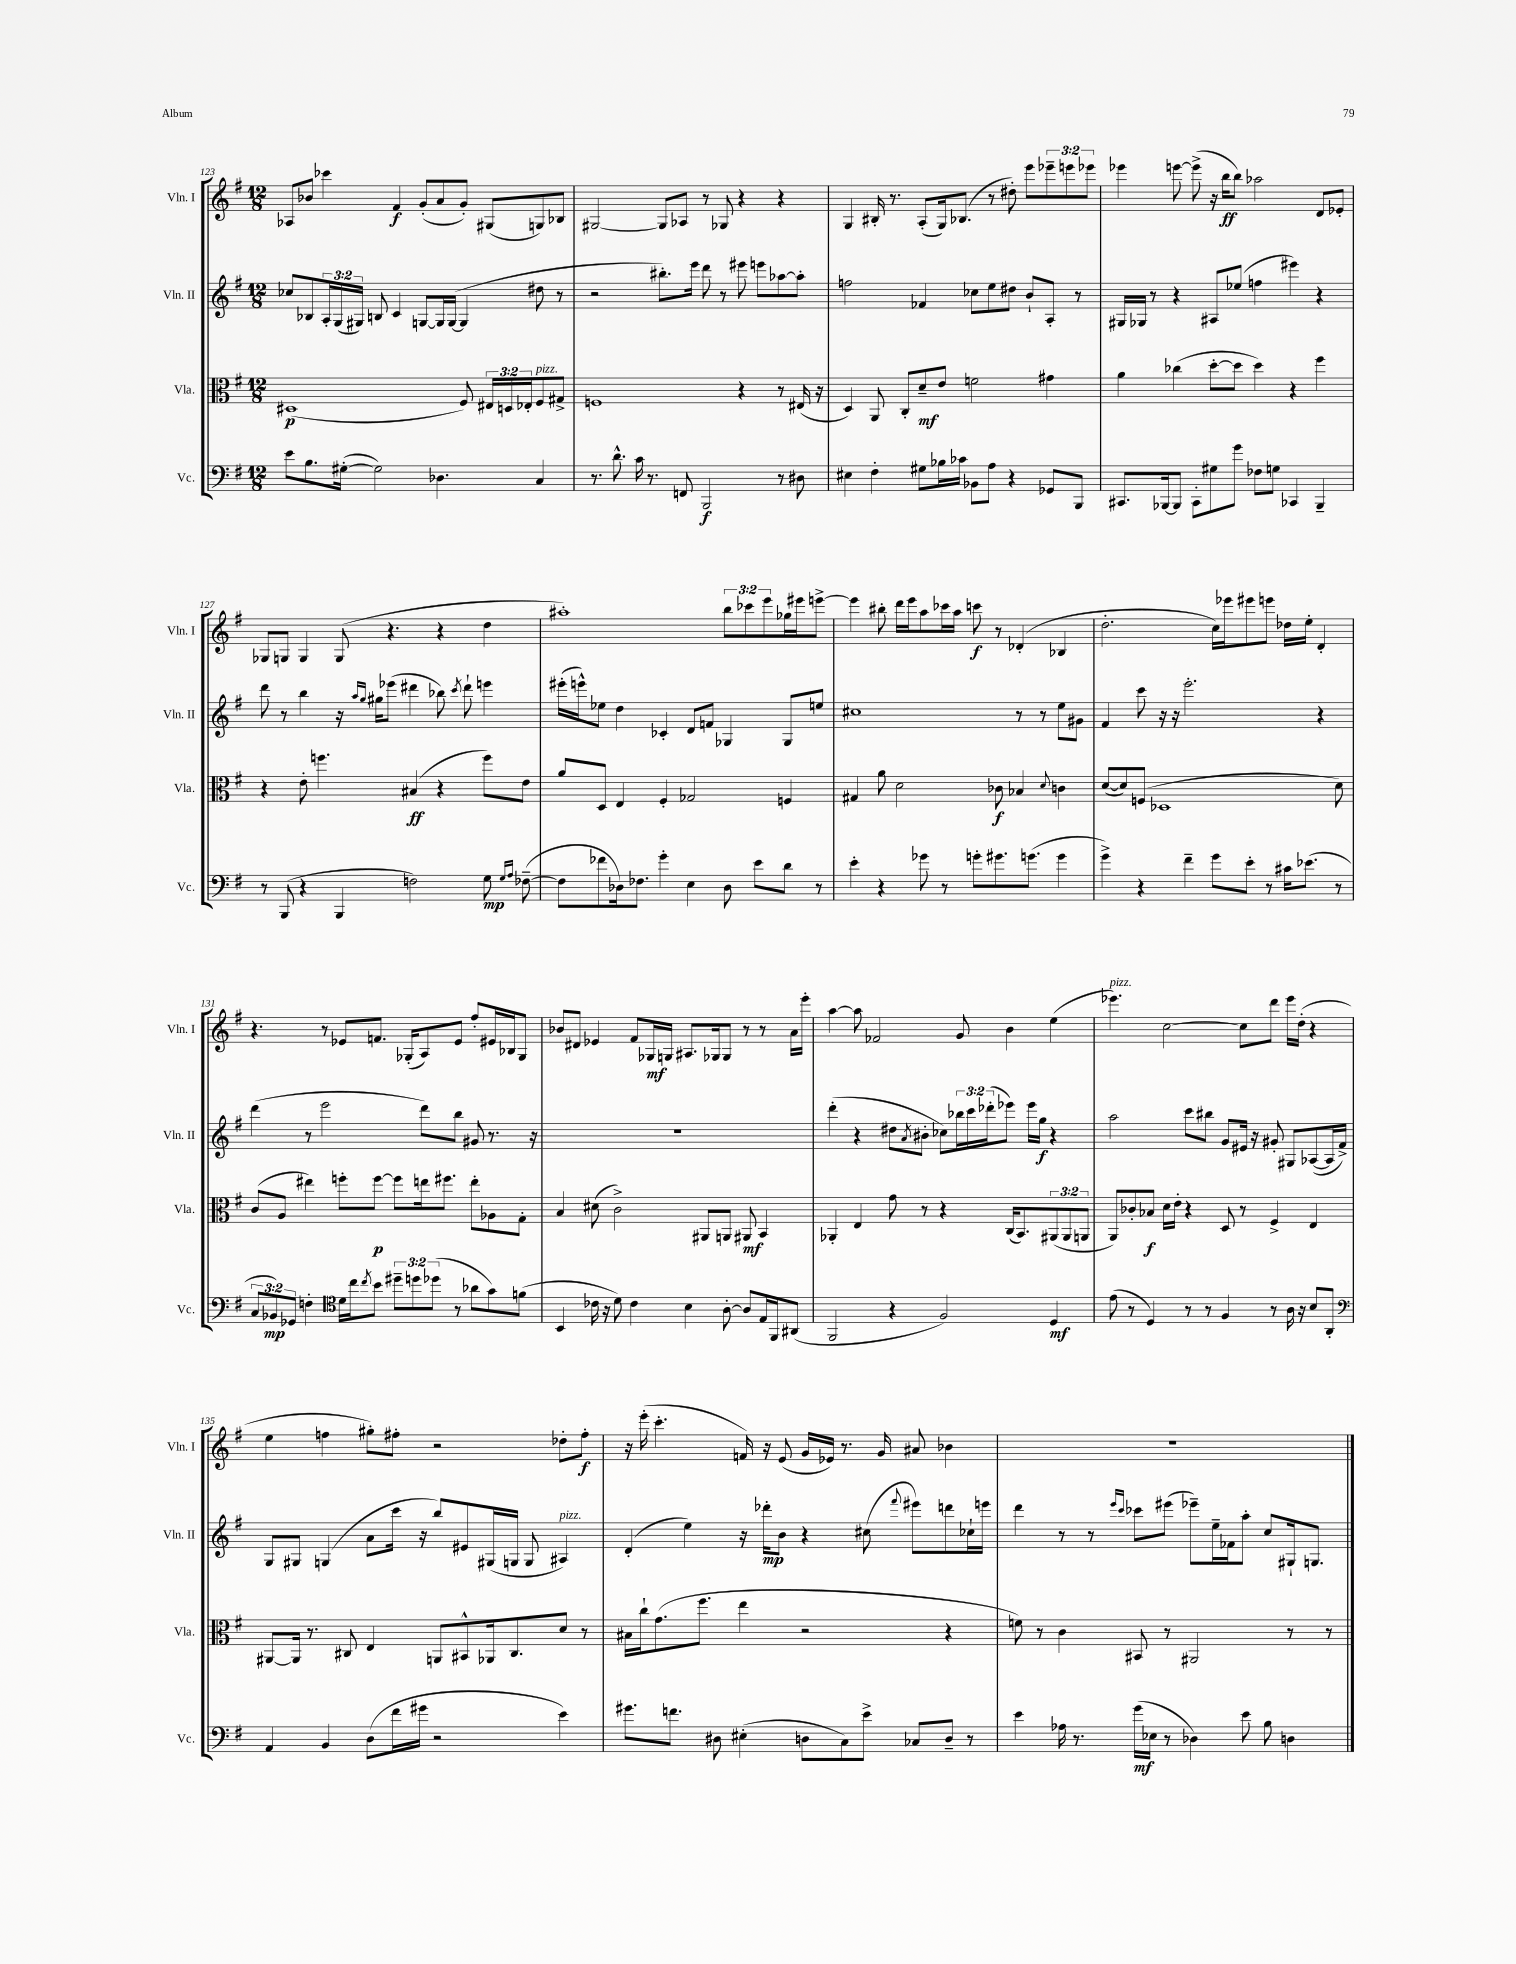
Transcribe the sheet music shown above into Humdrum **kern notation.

**kern	**kern	**kern	**kern
*staff4	*staff3	*staff2	*staff1
*clefF4	*clefC3	*clefG2	*clefG2
*k[f#]	*k[f#]	*k[f#]	*k[f#]
*M12/8	*M12/8	*M12/8	*M12/8
8e\L	(1D#	8cc-/L	8A-/L
8.B\	.	8B-/	8b-/J
.	.	24A'/L	4ccc-\
.	.	(24G/	.
([16G#'\Jk	.	.	.
.	.	24G#/JJ)	.
2G#\])	.	8B/	.
.	.	4c/	4f#/
.	.	[8G/L	(8g'/L
4.D-\	.	16G/]L	8a/
.	.	([16G/JJ	.
.	8F#/)	4G/]	8g'/J)
.	24E#/LL	.	(8G#/L
.	24D/	.	.
.	24E-'/J	.	.
4C/	8F#/	8dd#\	8G/)
.	8G#^/J	8r	8B-/J
=	=	=	=
8.r	1F	2r	[2G#/
8.d^^\	.	.	.
16c\	.	.	.
8.r	.	.	.
.	.	8.bb#'\L)	8G#/]L
8FF/	.	.	8A-/J
.	.	16eee\Jk	.
2BBB/	.	8ddd\	8r
.	.	8r	8G-/
.	4r	8eee#\	4r
.	.	8eee\L	.
8r	8r	[8aa-\	4r
8D#\	(16E#/	8aa-'\]J	.
.	16r	.	.
=	=	=	=
4E#\	4D/)	2ff\	4G/
4F#'\	8AA/	.	16B#'/
.	.	.	8.r
.	8C'/L	.	.
8G#\L	8d~/	4f-/	(8A'/L
16B-\L	8e/J	.	16G/k)
16c-\JJ	.	.	(8.B-/J
8BB-\L	2f\	8cc-\L	.
8A\J	.	8ee\	8r
4r	.	8dd#\J	8dd#'\)
.	.	8b`/L	8eee\L
8GG-/L	4g#\	8A'/J	12eee-~\
.	.	.	12eee\
8BBB/J	.	8r	.
.	.	.	12eee-\J
=	=	=	=
8.CC#/L	4a\	16G#/LL	4eee-\
.	.	16G-/JJ	.
.	.	8r	.
[16BBB-/k	.	.	.
8BBB-/]J	(4cc-\	4r	[8eee\
8CC#'\L	.	.	(8eee^\]
8G#\	[8dd'\L	8A#/L	16r
.	.	.	16bb\LK
8g\J	8dd\]J	(8ee-/J	8bb\J)
8F-\L	4dd\)	4ff\	2aa-\
8G\J	.	.	.
4CC-/	4r	4eee#\)	.
4BBB-~/	4ff#\	4r	8d/L
.	.	.	8e-'/J
=	=	=	=
8r	4r	8ddd\	8G-/L
(8BBB/	.	8r	8G/J
4r	8e'\	4bb\	4G/
.	4.ff\	.	.
4BBB/	.	16r	(8G/
.	.	16qqaa/LL	.
.	.	16qqgg/JJ	.
.	.	16gg#\LK	.
.	.	(8eee-\J	4.r
2F\)	(4B#/	4ddd#\	.
.	4r	8bb-\)	4r
.	.	8qccc/	.
.	.	8ddd#`\	.
8G\	8ff\L)	4eee\	4dd\
16qqG/LL	.	.	.
16qqA/JJ	.	.	.
([8F-~\	8e\J	.	.
=	=	=	=
8F-\]L	8a/L	(16eee#'\LL	1aa#')
.	.	16eee^^\J)	.
8f-\	8D/J	8ee-\J	.
16D-\k)	4E/	4dd\	.
8.F-\J	.	.	.
4g'\	4F#'/	4c-'/	.
4E\	2G-/	8d/L	.
.	.	8f/J	.
8D-\	.	4G-/	12bb\L
.	.	.	12ccc-\
8e\L	.	.	.
.	.	.	12eee\
8d\J	4F/	8G-/L	16gg-\L
.	.	.	16eee#\J
8r	.	8ee/J	[8eee^\J
=	=	=	=
4e'\	4G#/	1cc#	4eee\]
4r	8a\	.	8bb#'\
.	2d\	.	16ddd\LL
.	.	.	16eee\J
8g-\	.	.	8aa\
8r	.	.	16ccc-\L
.	.	.	16aa\JJ
8g'\L	.	.	8ccc\
8.g#\	8c-\	.	8r
.	4B-/	8r	(4d-'/
(8.g\J	.	.	.
.	.	8r	.
.	8qqd/	.	.
4g\	4c\	8ee\L	4B-/
.	.	8g#\J	.
=	=	=	=
4g^\)	([8d/L	4f#/	2.dd'\
.	8d/])	.	.
4r	(8F/J	8ccc\	.
.	1D-	16r	.
.	.	16r	.
4f#~\	.	2.eee'\	.
8g\L	.	.	16cc\LL)
.	.	.	16eee-\J
8e'\J	.	.	8eee#\
8r	.	.	8eee\J
16c#\LK	.	.	16dd-\LL
(8.e-\J	.	.	16ee'\JJ
.	.	4r	4d'/
8r	8d\)	.	.
=	=	=	=
12C/L	(8c/L	(4ddd\	4.r
12BB-/)	.	.	.
.	8A/J	.	.
12GG-/J	.	.	.
4F'\	4ee#\)	8r	.
.	.	2eee\	8r
*clefC4	*	*	*
16d\LL	8ff'\L	.	8e-/L
16cc\J	.	.	.
8qcc/	.	.	.
8b\J	[8ff\J	.	8.f/J
12dd#~\L	8ff\]L	.	.
.	.	.	(16G-'/LK
12dd\	.	.	.
.	16ee\k	8ddd\L)	8A/)
(12dd-\J	.	.	.
.	8.ff#\J	.	.
8r	.	8bb\J	8e-/J
8a-\L	8ee'\L	8g#/	8ff#'/L
8g\)	8A-\	8.r	16e#/L
.	.	.	16B-/J
(8f\J	8G'\J	.	8G-/J
.	.	16r	.
=	=	=	=
4BB/	4B/	1.r	8b-/L
.	.	.	8d#/J
16c-\	(8d#\	.	4e-/
16r	.	.	.
8d\)	2c^\)	.	.
4c-\	.	.	8f#/L
.	.	.	16G-/L
.	.	.	16G/JJ
4B\	.	.	8.A#/L
.	8AA#/L	.	.
.	.	.	16G-/k
[8A'\	8AA/J	.	8G-/J
8A/]L	8AA#/	.	8r
16E/L	4BB/	.	8r
16FF#/J	.	.	.
(8AA#/J	.	.	16a\LL
.	.	.	16eee'\JJ
=	=	=	=
2FF#/	4AA-'/	(4ddd'\	[4aa\
.	4E/	4r	8aa\]
.	.	.	2f-/
4r	8g\	8dd#\L	.
.	.	8qa/	.
.	8r	8b#'\J	.
2F#/)	4r	8cc-\L)	.
.	.	24bb-\L	8g/
.	.	24ccc\	.
.	.	(24ddd-'\J	.
.	(16C/LK	8eee-\J)	4b\
.	8.BB/)	.	.
.	.	16eee-\LL	.
.	.	16gg\JJ	.
4D/	(12AA#/	4r	(4ee\
.	12AA#/	.	.
.	12AA/J	.	.
=	=	=	=
(8e\	8AA/L)	2aa\	4.eee-\)
8r	8c-'/	.	.
4D/)	8B-/J	.	.
.	16d\LL	.	[2cc\
.	16e'\JJ	.	.
8r	4r	8ccc\L	.
8r	.	8bb#\J	.
4F#/	8D/	8g/L	.
.	8r	16e#/Jk	8cc\]L
.	.	16r	.
8r	4F#^/	8g#'/	8ddd\J
16A\	.	8G#/L	16eee-\LL
16r	.	.	(16dd'\JJ
8B/L	4E/	([8A-/	4r
8AA'/J	.	16A-/]L	.
.	.	16f#^/JJ)	.
=	=	=	=
*clefF4	*	*	*
4AA/	[8AA#/L	8G/L	4ee\
.	16AA#/]Jk	8G#/J	.
.	8.r	.	.
4BB/	.	(4G/	4ff\
.	8C#/	.	.
(8D\L	4E/	8a\L	8gg#'\L)
16f#\L	.	16ccc\Jk	8ff#'\J
16g#\JJ	.	16r	.
2r	8AA/L	8bb/L)	2r
.	8BB#^^/	8e#/	.
.	16AA-/k	(16G#/L	.
.	8.C#/	16G/JJ	.
.	.	8G/	.
4e\)	8d/J	4A#/)	8dd-'\L
.	8r	.	8ff#'\J
=	=	=	=
8.g#\L	16B#\LL	(4d'/	16r
.	16cc`\J	.	(16eee'\
.	(8.g\	.	4.ccc'\
8.f\J	.	.	.
.	.	4ee\)	.
.	8.ff#\J	.	.
8D#\	.	.	.
(4E#'\	4ee\	16r	16f/)
.	.	16ddd-'\LK	16r
.	.	8b\J	(8e/
8D\L	2r	4r	16g/LL
.	.	.	16e-/JJ)
8C\)	.	.	8.r
8e^\J	.	(8cc#\	.
.	.	.	16g/
.	.	8qqfff#/	.
8C-/L	.	8eee#\L)	8a#/
8D~/J	4r	8ddd\	4b-\
8r	.	16cc-`\L	.
.	.	16eee\JJ	.
=	=	=	=
4e\	8f\)	4ddd\	1.r
.	8r	.	.
16A-\	4c\	8r	.
8.r	.	.	.
.	.	8r	.
.	.	16qqeee/LL	.
.	.	16qqccc/JJ	.
(16g\LL	8BB#/	8ccc-\L	.
16E-\JJ	.	.	.
8r	8r	(8eee#\J	.
4D-\)	2AA#/	8eee-~\L)	.
.	.	16ee~\L	.
.	.	16f-\J	.
8e\	.	8aa'\J	.
8B\	.	8cc/L	.
4D\	8r	16G#`/k	.
.	.	8.G/J	.
.	8r	.	.
==	==	==	==
*-	*-	*-	*-
